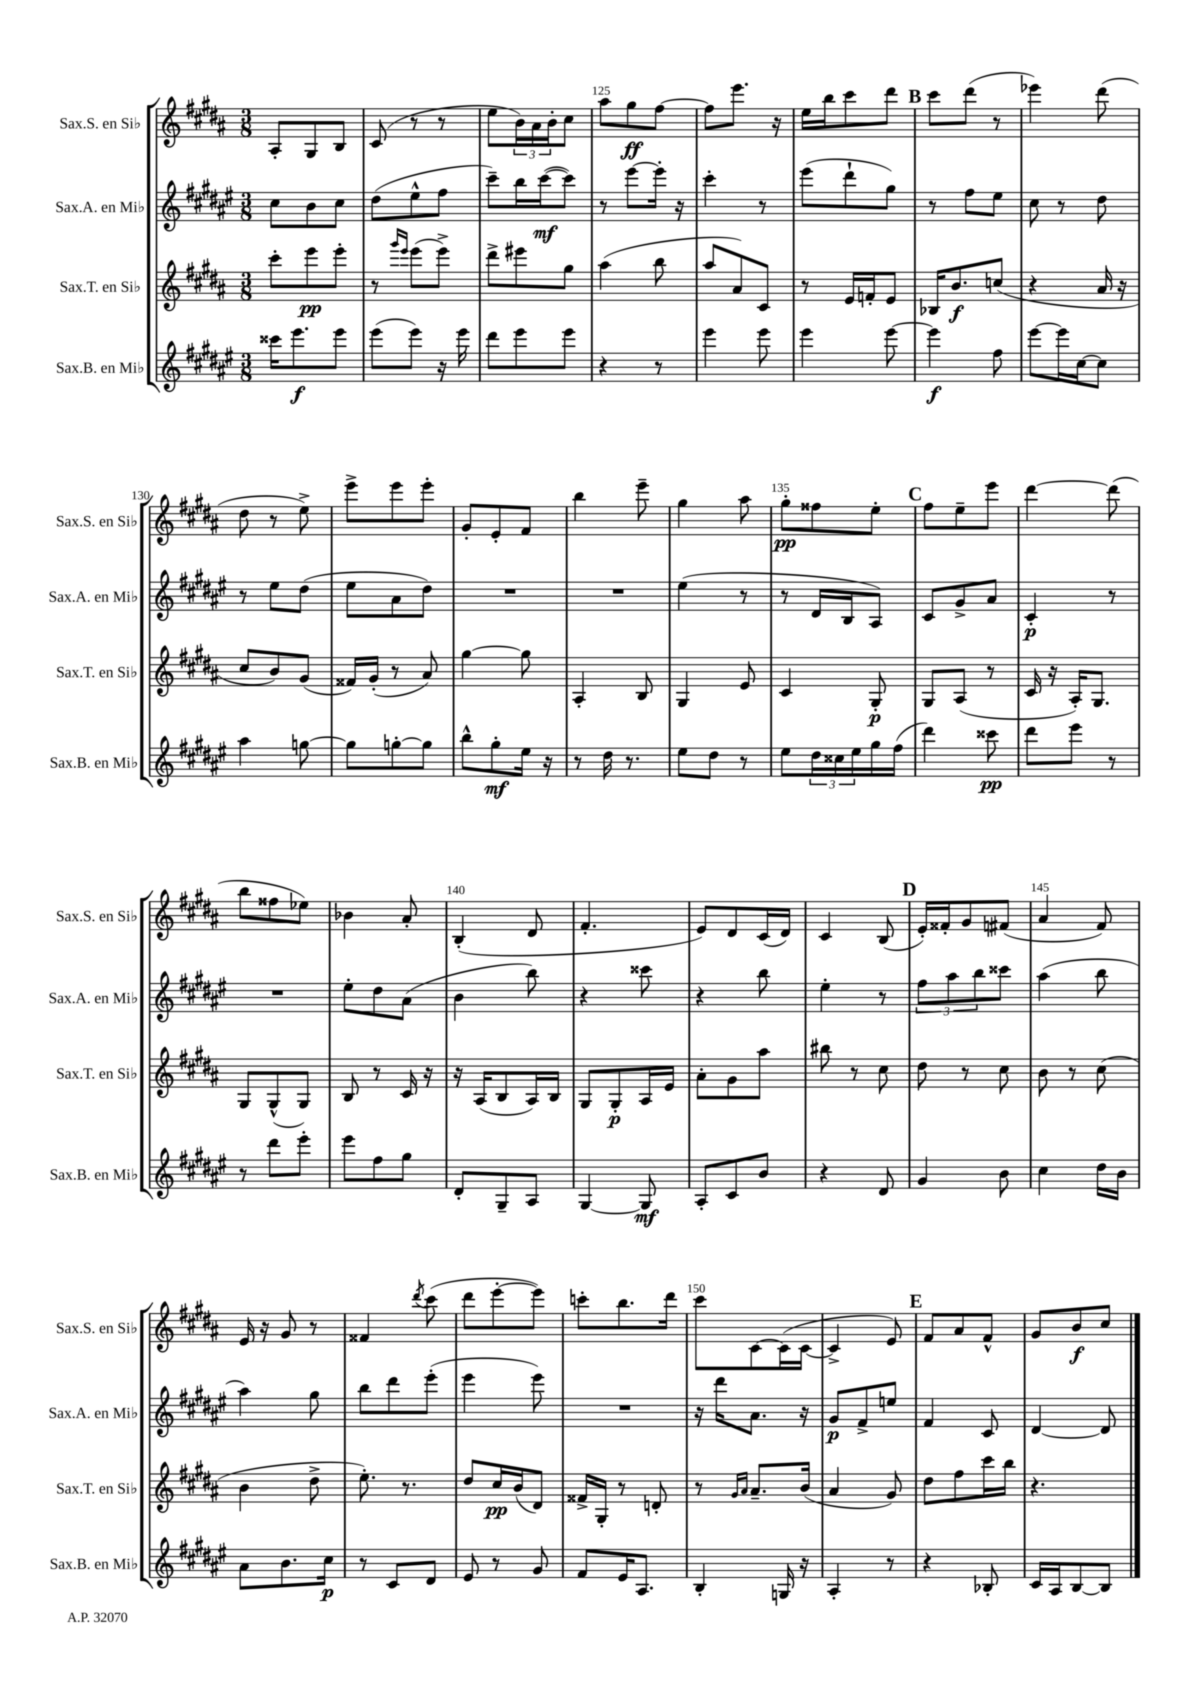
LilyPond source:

<<
\new StaffGroup <<
\new Staff = "s0" \with { instrumentName = "Sax.S. en Sib" shortInstrumentName = "Sax.S. en Sib" } {
    \clef treble \key b \major \numericTimeSignature \time 3/8
    ais8-. gis8 b8 |
    cis'8( r8 r8 |
    e''8 \tuplet 3/2 { b'16) ais'16 b'16-. } cis''8 |
    ais''8 gis''8\ff fis''8~ |
    fis''8 e'''8. r16 |
    e''16 b''16 cis'''8 dis'''8 |
    \mark \markup { \bold "B" } cis'''8 dis'''8( r8 |
    ees'''4) dis'''8( |
    dis''8 r8 e''8->) |
    e'''8-> e'''8 e'''8-. |
    gis'8-. e'8-. fis'8 |
    b''4 e'''8-- |
    gis''4 ais''8 |
    gis''8-.\pp fisis''8 e''8-. |
    \mark \markup { \bold "C" } fis''8 e''8-- e'''8 |
    dis'''4~ dis'''8( |
    b''8 fisis''8 ees''8) |
    bes'4 ais'8-. |
    b4-.( dis'8 |
    fis'4.-. |
    e'8) dis'8 cis'16( dis'16) |
    cis'4 b8( |
    \mark \markup { \bold "D" } e'16-.) fisis'16-. gis'8 fis'8( |
    ais'4 fis'8) |
    e'16 r16 gis'8 r8 |
    fisis'4 \acciaccatura { dis'''8 } cis'''8( |
    dis'''8 e'''8~-. e'''8) |
    c'''8-. b''8. dis'''16 |
    cis'''8 cis'8~ cis'16( cis'16~ |
    cis'4-> e'8) |
    \mark \markup { \bold "E" } fis'8 ais'8 fis'8-^ |
    gis'8 b'8\f cis''8 \bar "|." |
}
\new Staff = "s1" \with { instrumentName = "Sax.A. en Mib" shortInstrumentName = "Sax.A. en Mib" } {
    \clef treble \key fis \major \numericTimeSignature \time 3/8
    cis''8 b'8 cis''8 |
    dis''8( eis''8-^ fis''8 |
    cis'''8--) b''16 cis'''16~\mf( cis'''8) |
    r8 eis'''8~ eis'''16-. r16 |
    cis'''4-. r8 |
    eis'''8( dis'''8-! gis''8) |
    \mark \markup { \bold "B" } r8 fis''8 eis''8 |
    cis''8 r8 dis''8 |
    r8 eis''8 dis''8( |
    eis''8 ais'8 dis''8) |
    R4. |
    R4. |
    eis''4( r8 |
    r8 dis'16 b16 ais8) |
    \mark \markup { \bold "C" } cis'8 gis'8-> ais'8 |
    cis'4-.\p r8 |
    R4. |
    eis''8-. dis''8 ais'8( |
    b'4 b''8) |
    r4 cisis'''8 |
    r4 b''8 |
    eis''4-. r8 |
    \mark \markup { \bold "D" } \tuplet 3/2 { fis''8 ais''8 b''8 } cisis'''8 |
    ais''4( b''8 |
    ais''4) gis''8 |
    b''8 dis'''8 eis'''8-.( |
    eis'''4 eis'''8) |
    R4. |
    r16 dis'''16 ais'8. r16 |
    gis'8\p fis'8-> e''8 |
    \mark \markup { \bold "E" } fis'4 cis'8 |
    dis'4~ dis'8 \bar "|." |
}
\new Staff = "s2" \with { instrumentName = "Sax.T. en Sib" shortInstrumentName = "Sax.T. en Sib" } {
    \clef treble \key b \major \numericTimeSignature \time 3/8
    cis'''8-. e'''8\pp e'''8-. |
    r8 \grace { gis'''16 e'''16 } e'''8( e'''8->) |
    dis'''8-> eis'''8 gis''8 |
    ais''4( b''8 |
    ais''8 ais'8) cis'8 |
    r8 e'16 f'16-. e'8 |
    \mark \markup { \bold "B" } bes16 b'8.\f c''8( |
    r4 ais'16 r16 |
    cis''8 b'8) gis'8( |
    fisis'16) gis'16-.( r8 ais'8) |
    gis''4~ gis''8 |
    ais4-. b8 |
    gis4 e'8 |
    cis'4 gis8-.\p |
    \mark \markup { \bold "C" } gis8 ais8( r8 |
    cis'16 r16 ais16-.) gis8. |
    gis8 gis8-^( gis8) |
    b8 r8 cis'16 r16 |
    r16 ais16( b8 ais16) b16 |
    gis8 gis8-.\p ais16 e'16 |
    ais'8-. gis'8 ais''8 |
    bis''8 r8 cis''8 |
    \mark \markup { \bold "D" } dis''8 r8 cis''8 |
    b'8 r8 cis''8( |
    b'4 dis''8-> |
    e''8.-.) r8. |
    dis''8 cis''16\pp b'16( dis'8) |
    fisis'16-> gis16-. r8 d'8-. |
    r8 \grace { gis'16 ais'16 } ais'8.-- b'16( |
    ais'4 gis'8) |
    \mark \markup { \bold "E" } dis''8 fis''8 cis'''16 b''16 |
    r4. \bar "|." |
}
\new Staff = "s3" \with { instrumentName = "Sax.B. en Mib" shortInstrumentName = "Sax.B. en Mib" } {
    \clef treble \key fis \major \numericTimeSignature \time 3/8
    cisis'''16 eis'''8.\f eis'''8 |
    eis'''8( eis'''8) r16 eis'''16 |
    dis'''8 eis'''8 eis'''8 |
    r4 r8 |
    eis'''4 eis'''8 |
    eis'''4 eis'''8~ |
    \mark \markup { \bold "B" } eis'''4\f fis''8 |
    eis'''8~ eis'''16 cis''16~ cis''8 |
    ais''4 g''8~ |
    g''8 g''8~-. g''8 |
    b''8-^ gis''8-.\mf eis''16 r16 |
    r8 dis''16 r8. |
    eis''8 dis''8 r8 |
    eis''8 \tuplet 3/2 { dis''16 cisis''16 eis''16 } gis''16 fis''16( |
    \mark \markup { \bold "C" } dis'''4) cisis'''8\pp |
    dis'''8 eis'''8 r8 |
    r8 dis'''8 eis'''8-. |
    eis'''8 fis''8 gis''8 |
    dis'8-. gis8-- ais8 |
    gis4~ gis8\mf |
    ais8-. cis'8 b'8 |
    r4 dis'8 |
    \mark \markup { \bold "D" } gis'4 b'8 |
    cis''4 dis''16 b'16 |
    ais'8 b'8. cis''16\p |
    r8 cis'8 dis'8 |
    eis'8 r8 gis'8 |
    fis'8 eis'16 ais8. |
    b4-. g16 r16 |
    ais4-. r8 |
    \mark \markup { \bold "E" } r4 bes8-. |
    cis'16 ais16 b8~ b8 \bar "|." |
}
>>
>>
\layout { \context { \Score currentBarNumber = #122 \override BarNumber.break-visibility = ##(#f #t #t) barNumberVisibility = #(every-nth-bar-number-visible 5) } }
